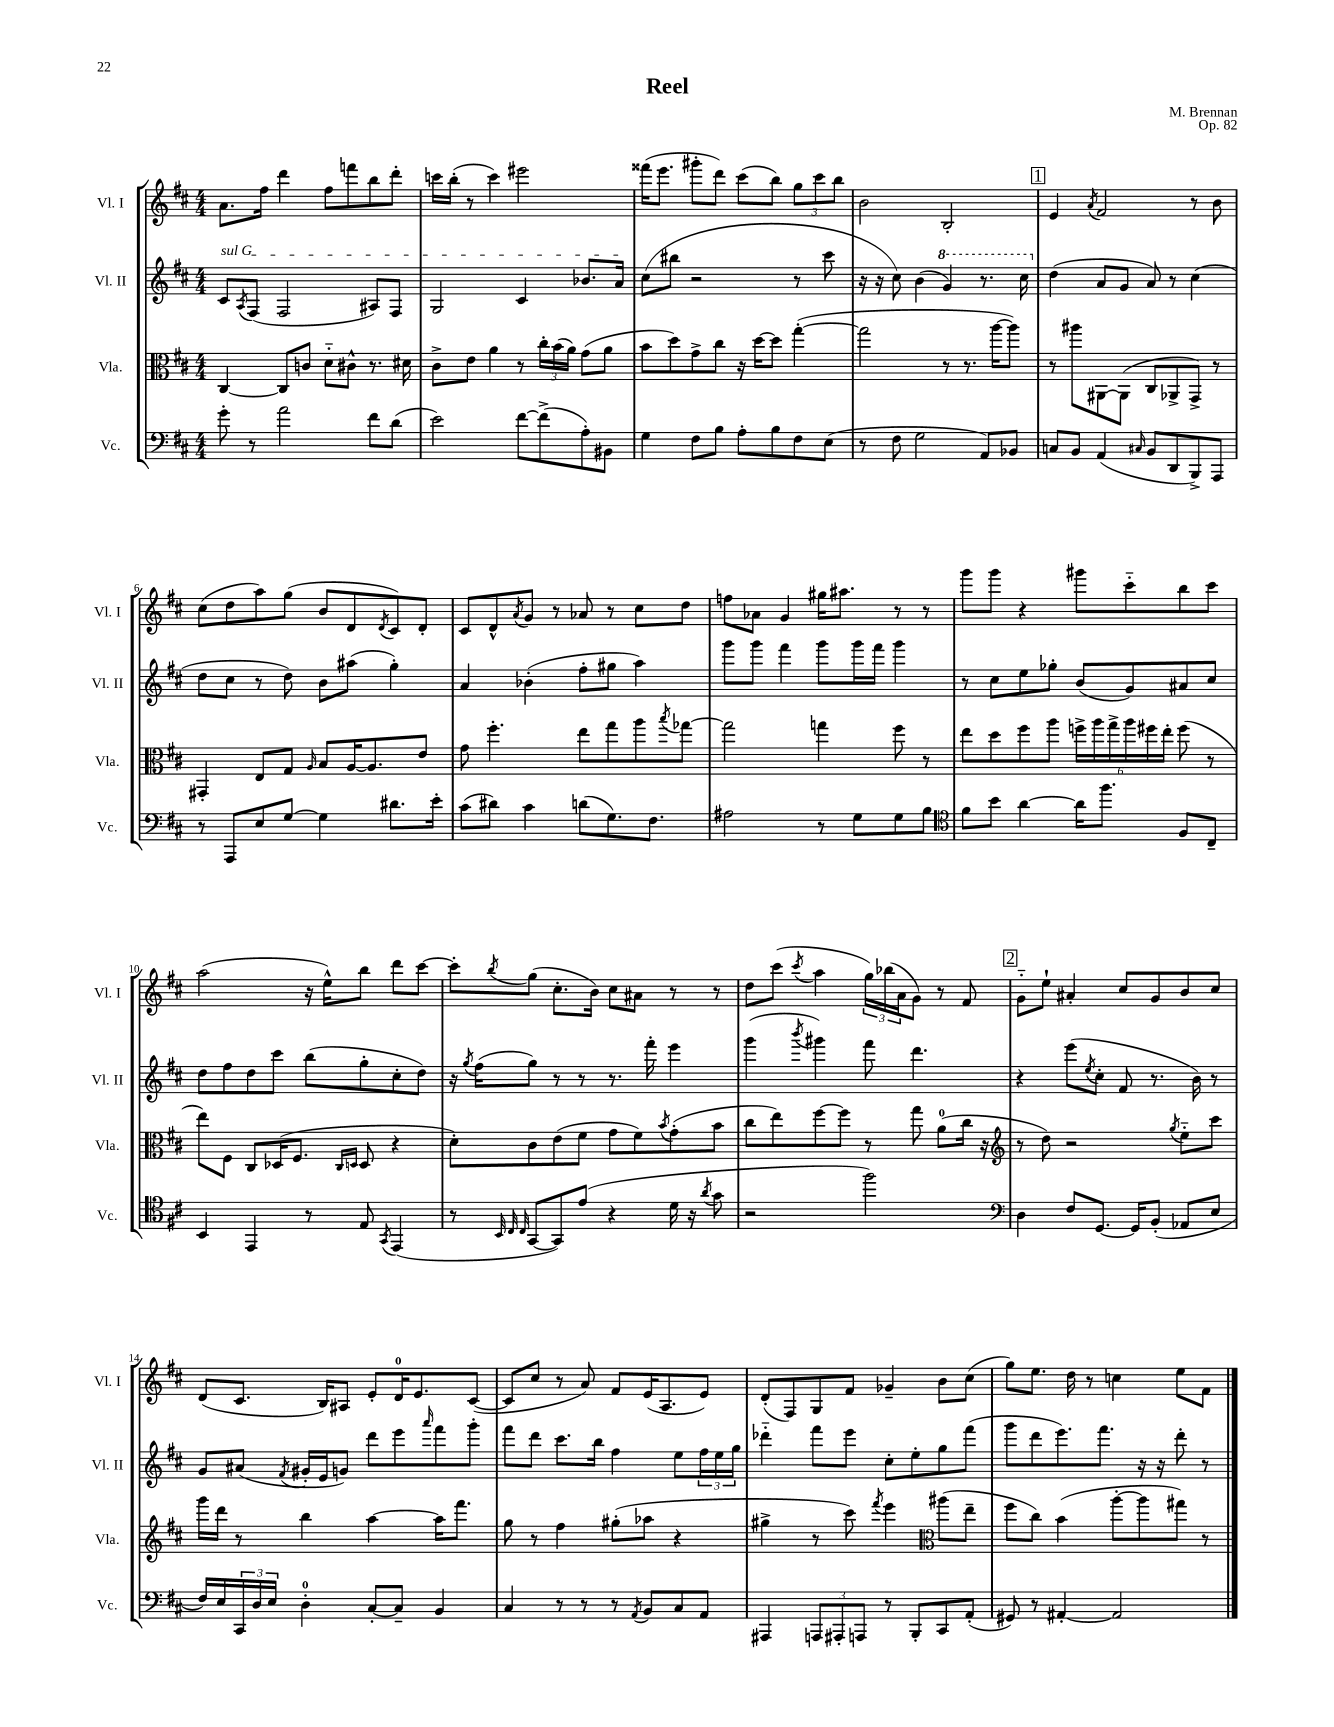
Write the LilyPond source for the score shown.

\header { title = "Reel" composer = "M. Brennan" opus = "Op. 82" }
<<
\new StaffGroup <<
\new Staff = "s0" \with { instrumentName = "Vl. I" shortInstrumentName = "Vl. I" } {
    \clef treble \key d \major \numericTimeSignature \time 4/4
    a'8. fis''16 d'''4 fis''8 f'''8 b''8 d'''8-. |
    c'''16 b''16-.( r8 c'''4) eis'''2 |
    fisis'''16( e'''8. gis'''8-. d'''8) cis'''8( b''8) \tuplet 3/2 { g''8 cis'''8 b''8 } |
    b'2 b2-. |
    \mark \markup { \box "1" } e'4 \acciaccatura { a'8 } fis'2 r8 b'8 |
    cis''8( d''8 a''8) g''8( b'8 d'8 \acciaccatura { d'8 } cis'8) d'8-. |
    cis'8 d'8-^ \acciaccatura { a'8 } g'8 r8 aes'8 r8 cis''8 d''8 |
    f''8 aes'8 g'4 gis''16 ais''8. r8 r8 |
    g'''8 g'''8 r4 gis'''8 cis'''8-_ b''8 cis'''8 |
    a''2( r16 e''16-^) b''8 d'''8 cis'''8~ |
    cis'''8-. \acciaccatura { b''8 } g''8( cis''8.-. b'16) cis''8 ais'8 r8 r8 |
    d''8 cis'''8( \acciaccatura { cis'''8 } a''4 \tuplet 3/2 { g''16) bes''16( a'16 } g'8) r8 fis'8 |
    \mark \markup { \box "2" } g'8-_ e''8-! ais'4-. cis''8 g'8 b'8 cis''8 |
    d'8( cis'8. b16) ais8 e'8-. d'16-0 e'8. cis'8~( |
    cis'8 cis''8 r8 a'8) fis'8 e'16( a8. e'8) |
    d'8-.( fis8) g8 fis'8 ges'4-- b'8 cis''8( |
    g''8) e''8. d''16 r8 c''4 e''8 fis'8 \bar "|." |
}
\new Staff = "s1" \with { instrumentName = "Vl. II" shortInstrumentName = "Vl. II" } {
    \clef treble \key d \major \numericTimeSignature \time 4/4
    \once \override TextSpanner.bound-details.left.text = \markup { \italic "sul G" } cis'8\startTextSpan \acciaccatura { a8 } fis8( fis2 ais8) fis8 |
    g2 cis'4 bes'8. a'16\stopTextSpan |
    cis''8( bis''8 r2 r8 cis'''8 |
    r16 r16 cis''8) b'4( \ottava #1 g''4) r8. cis'''16 \ottava #0 |
    \mark \markup { \box "1" } d''4( a'8 g'8 a'8) r8 cis''4( |
    d''8 cis''8 r8 d''8) b'8 ais''8( g''4-.) |
    a'4 bes'4-.( fis''8-. gis''8 a''4) |
    g'''8 g'''8 fis'''4 g'''8 g'''16 fis'''16 g'''4 |
    r8 cis''8 e''8 ges''8-. b'8( g'8) ais'8 cis''8 |
    d''8 fis''8 d''8 cis'''8 b''8( g''8-. cis''8-. d''8) |
    r16 \acciaccatura { g''8 } fis''16( g''8) r8 r8 r8. fis'''16-. e'''4 |
    g'''4( \acciaccatura { b'''8 } gis'''4) fis'''8 d'''4. |
    \mark \markup { \box "2" } r4 e'''8( \acciaccatura { e''8 } cis''8-. fis'8 r8. b'16) r8 |
    g'8 ais'8( \acciaccatura { fis'8 } gis'16-. e'16 g'8) d'''8 e'''8 \grace { a'''16 } fis'''8 g'''8-. |
    fis'''8 d'''8 cis'''8. b''16 fis''4 e''8 \tuplet 3/2 { fis''16 e''16 g''16 } |
    des'''4-_ fis'''8 e'''8 cis''8-. e''8-. g''8 fis'''8( |
    g'''8 d'''8 e'''8.) fis'''8. r16 r16 d'''8-. r8 \bar "|." |
}
\new Staff = "s2" \with { instrumentName = "Vla." shortInstrumentName = "Vla." } {
    \clef alto \key d \major \numericTimeSignature \time 4/4
    cis4~ cis8 c'8 d'8-_ cis'8-^ r8. dis'16 |
    cis'8-> e'8 a'4 r8 \tuplet 3/2 { cis''16-. b'16( a'16) } g'8( a'8 |
    b'8 d''8) g'8-> cis''8 r16 d''16~ d''8 g''4~-.( |
    g''2 r8 r8. a''16~ a''8) |
    \mark \markup { \box "1" } r8 ais''8 ais,8~ ais,8( cis8 aes,8-> g,8->) r8 |
    gis,4-. e8 g8 \grace { a16 } b8 a16~ a8. e'8 |
    g'8 fis''4.-. e''8 g''8 a''8 \acciaccatura { b''8 } ges''8~ |
    ges''2 g''4 fis''8 r8 |
    e''8 d''8 fis''8 a''8 \tuplet 6/4 { f''16-> a''16 g''16-> a''16 fis''16 e''16-. } fis''8( r8 |
    e''8) fis8 cis8 des16( fis8. \grace { cis16 d16 } d8 r4 |
    d'8-.) cis'8 e'8( fis'8 g'8 fis'8) \acciaccatura { b'8 } g'8-.( b'8 |
    cis''8 e''8) fis''8~ fis''8 r8 g''8 a'8-0( cis''16 r16 |
    \mark \markup { \box "2" } \clef treble r8 d''8) r2 \acciaccatura { g''8 } e''8-_ cis'''8 |
    g'''16 d'''16 r8 b''4 a''4~ a''16 fis'''8. |
    g''8 r8 fis''4 gis''8-.( aes''8 r4 |
    gis''4-> r8 cis'''8) \acciaccatura { fis'''8 } e'''4 \clef alto ais''8( e''8-- |
    fis''8 cis''8) b'4( a''8~-. a''8 gis''8) r8 \bar "|." |
}
\new Staff = "s3" \with { instrumentName = "Vc." shortInstrumentName = "Vc." } {
    \clef bass \key d \major \numericTimeSignature \time 4/4
    g'8-. r8 a'2 fis'8 d'8( |
    e'2) fis'8~ fis'8->( a8-.) bis,8 |
    g4 fis8 b8 a8-. b8 fis8 e8( |
    r8 fis8 g2 a,8) bes,8 |
    \mark \markup { \box "1" } c8 b,8 a,4( \grace { cis16 } b,8 d,8 b,,8->) a,,8 |
    r8 a,,8 e8 g8~ g4 dis'8. e'16-. |
    cis'8( dis'8) cis'4 d'8( g8.) fis8. |
    ais2 r8 g8 g8 b8 |
    \clef tenor fis'8 b'8 a'4~ a'16 fis''8. fis8 cis8-- |
    b,4 e,4 r8 e8 \acciaccatura { g,8 } e,4( |
    r8 \grace { b,32 cis32 cis32 } g,8~ g,8) e'8( r4 d'16 r16 \acciaccatura { a'8 } g'8 |
    r2 fis''2) |
    \mark \markup { \box "2" } \clef bass d4 fis8 g,8.~ g,16 b,8-.( aes,8 e8 |
    fis16) e16 \tuplet 3/2 { cis,16 d16 e16 } d4-0-. cis8~-. cis8-- b,4 |
    cis4 r8 r8 r8 \acciaccatura { a,8 } b,8 cis8 a,8 |
    ais,,4 \tuplet 3/2 { a,,8 ais,,8-. a,,8 } r8 b,,8-. cis,8 a,8-.( |
    gis,8) r8 ais,4~-. ais,2 \bar "|." |
}
>>
>>
